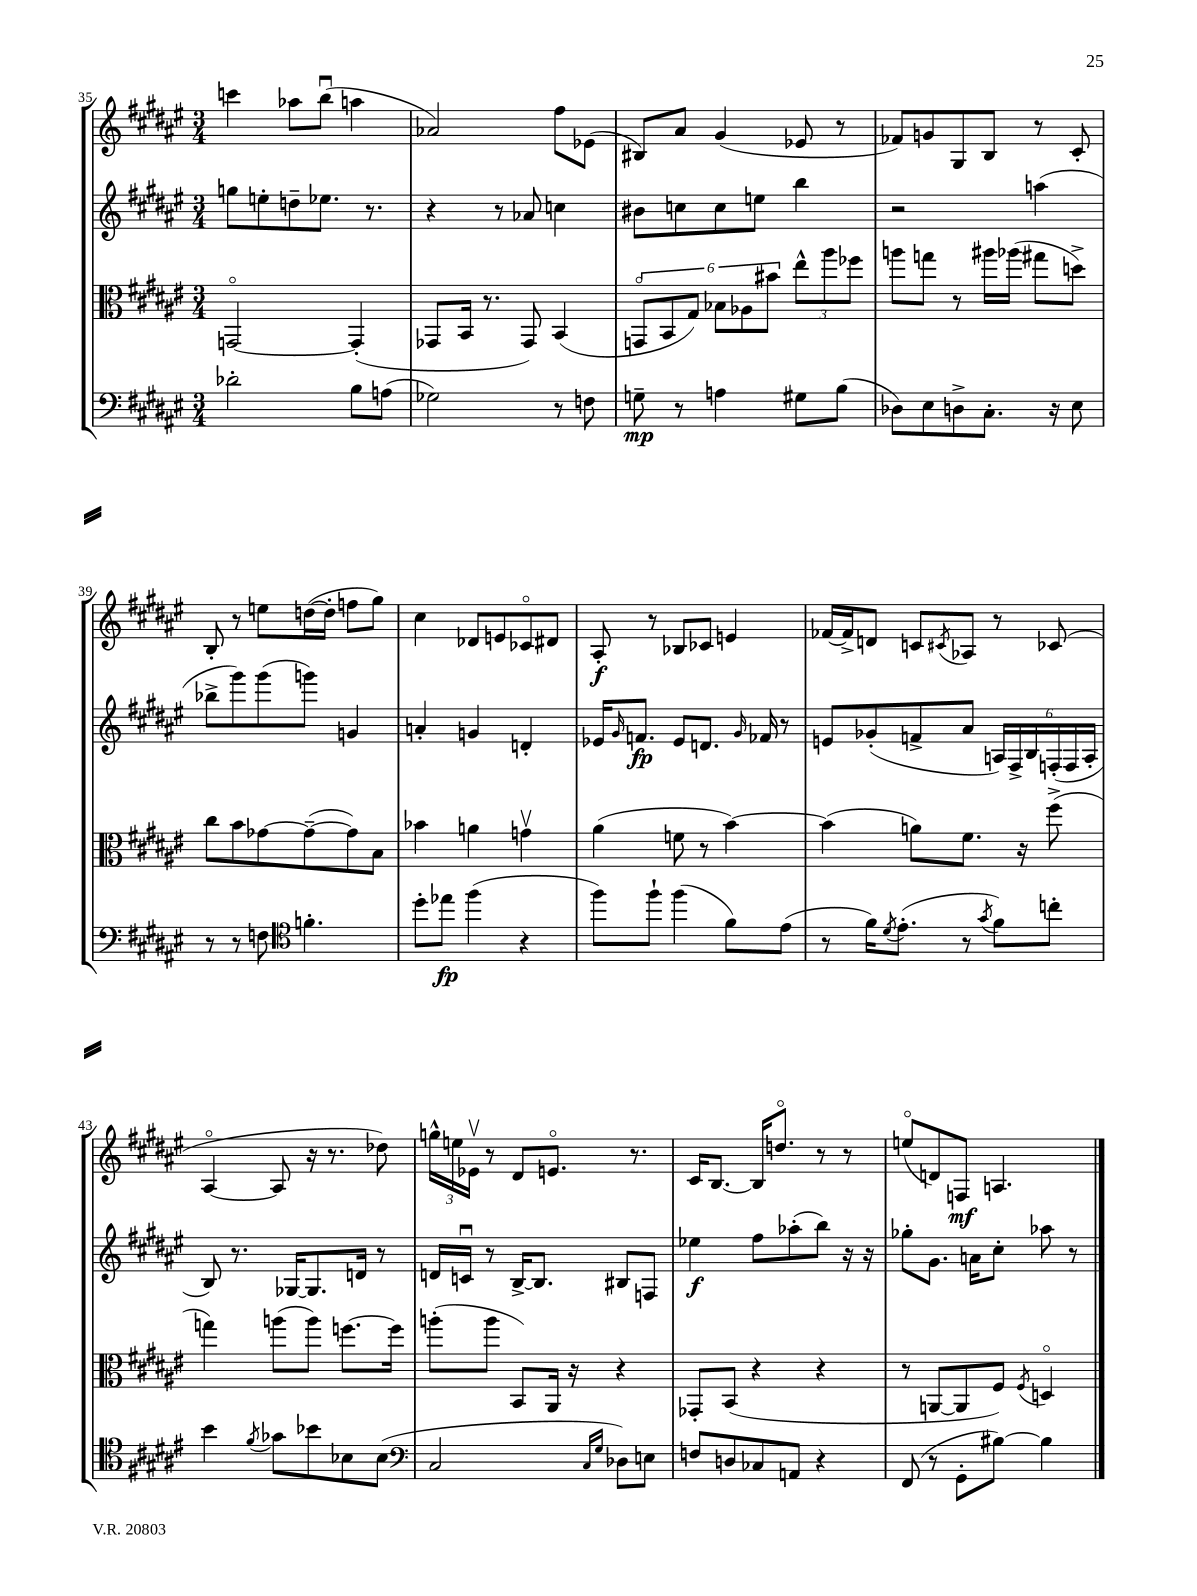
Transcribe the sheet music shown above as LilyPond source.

<<
\new StaffGroup <<
\new Staff = "s0" {
    \clef treble \key fis \major \numericTimeSignature \time 3/4
    c'''4 aes''8 b''8\downbow( a''4 |
    aes'2) fis''8 ees'8( |
    bis8) ais'8 gis'4( ees'8 r8 |
    fes'8) g'8 gis8 b8 r8 cis'8-. |
    b8-. r8 e''8 d''16~( d''16-. f''8 gis''8) |
    cis''4 des'8 e'8 ces'8\flageolet dis'8 |
    ais8-.\f r8 bes8 ces'8 e'4 |
    fes'16~ fes'16-> d'8 c'8 \acciaccatura { cis'8 } aes8 r8 ces'8( |
    ais4~\flageolet ais8 r16 r8. des''8) |
    \tuplet 3/2 { g''16-^ e''16 ees'16\upbow } r8 dis'8 e'8.\flageolet r8. |
    cis'16 b8.~ b16 d''8.\flageolet r8 r8 |
    e''8\flageolet( d'8) f8\mf a4. \bar "|." |
}
\new Staff = "s1" {
    \clef treble \key fis \major \numericTimeSignature \time 3/4
    g''8 e''8-. d''8-- ees''8. r8. |
    r4 r8 aes'8 c''4 |
    bis'8 c''8 c''8 e''8 b''4 |
    r2 a''4( |
    bes''8-> gis'''8) gis'''8( g'''8) g'4 |
    a'4-. g'4 d'4-. |
    ees'16 \grace { gis'16 } f'8.\fp ees'8 d'8. \grace { gis'16 } fes'16 r8 |
    e'8 ges'8-.( f'8-> ais'8 \tuplet 6/4 { a16) fis16-> b16 f16-.( f16 a16-. } |
    b8) r8. ges16~ ges8. d'16 r8 |
    d'16 c'16\downbow r8 b16~-> b8. bis8 f8 |
    ees''4\f fis''8 aes''8-.( b''8) r16 r16 |
    ges''8-. gis'8. a'16 cis''8-. aes''8 r8 \bar "|." |
}
\new Staff = "s2" {
    \clef alto \key fis \major \numericTimeSignature \time 3/4
    g,2~\flageolet g,4-.( |
    ges,8 b,16 r8. ges,8) b,4( |
    \tuplet 6/4 { g,8\flageolet b,8 gis8) bes8 aes8 bis'8 } \tuplet 3/2 { eis''8-^ ais''8 fes''8 } |
    a''8 g''8 r8 ais''16 aes''16( gis''8 d''8->) |
    cis''8 b'8 ges'8~ ges'8~--( ges'8) b8 |
    bes'4 a'4 g'4\upbow |
    ais'4( f'8 r8 b'4~) |
    b'4( a'8) fis'8. r16 fis''8->( |
    g''4) a''8( a''8) f''8.~ f''16 |
    a''8-.( a''8 b,8) ais,16 r16 r4 |
    ges,8-. b,8( r4 r4 |
    r8 a,8~ a,8 fis8) \acciaccatura { fis8 } d4\flageolet \bar "|." |
}
\new Staff = "s3" {
    \clef bass \key fis \major \numericTimeSignature \time 3/4
    des'2-. b8 a8( |
    ges2) r8 f8 |
    g8--\mp r8 a4 gis8 b8( |
    des8) eis8 d8-> cis8.-. r16 eis8 |
    r8 r8 f8 \clef tenor f'4.-. |
    dis''8-. ees''8\fp fis''4( r4 |
    fis''8) fis''8-! fis''4( fis'8) eis'8( |
    r8 fis'16) \acciaccatura { dis'8 } eis'8.-.( r8 \acciaccatura { gis'8 } fis'8) c''8-. |
    b'4 \acciaccatura { fis'8 } ges'8 bes'8 bes8 bes8( |
    \clef bass cis2 \grace { cis16 gis16 } des8) e8 |
    f8 d8 ces8 a,8 r4 |
    fis,8( r8 gis,8-. bis8~) bis4 \bar "|." |
}
>>
>>
\layout { \context { \Score currentBarNumber = #35 } }
